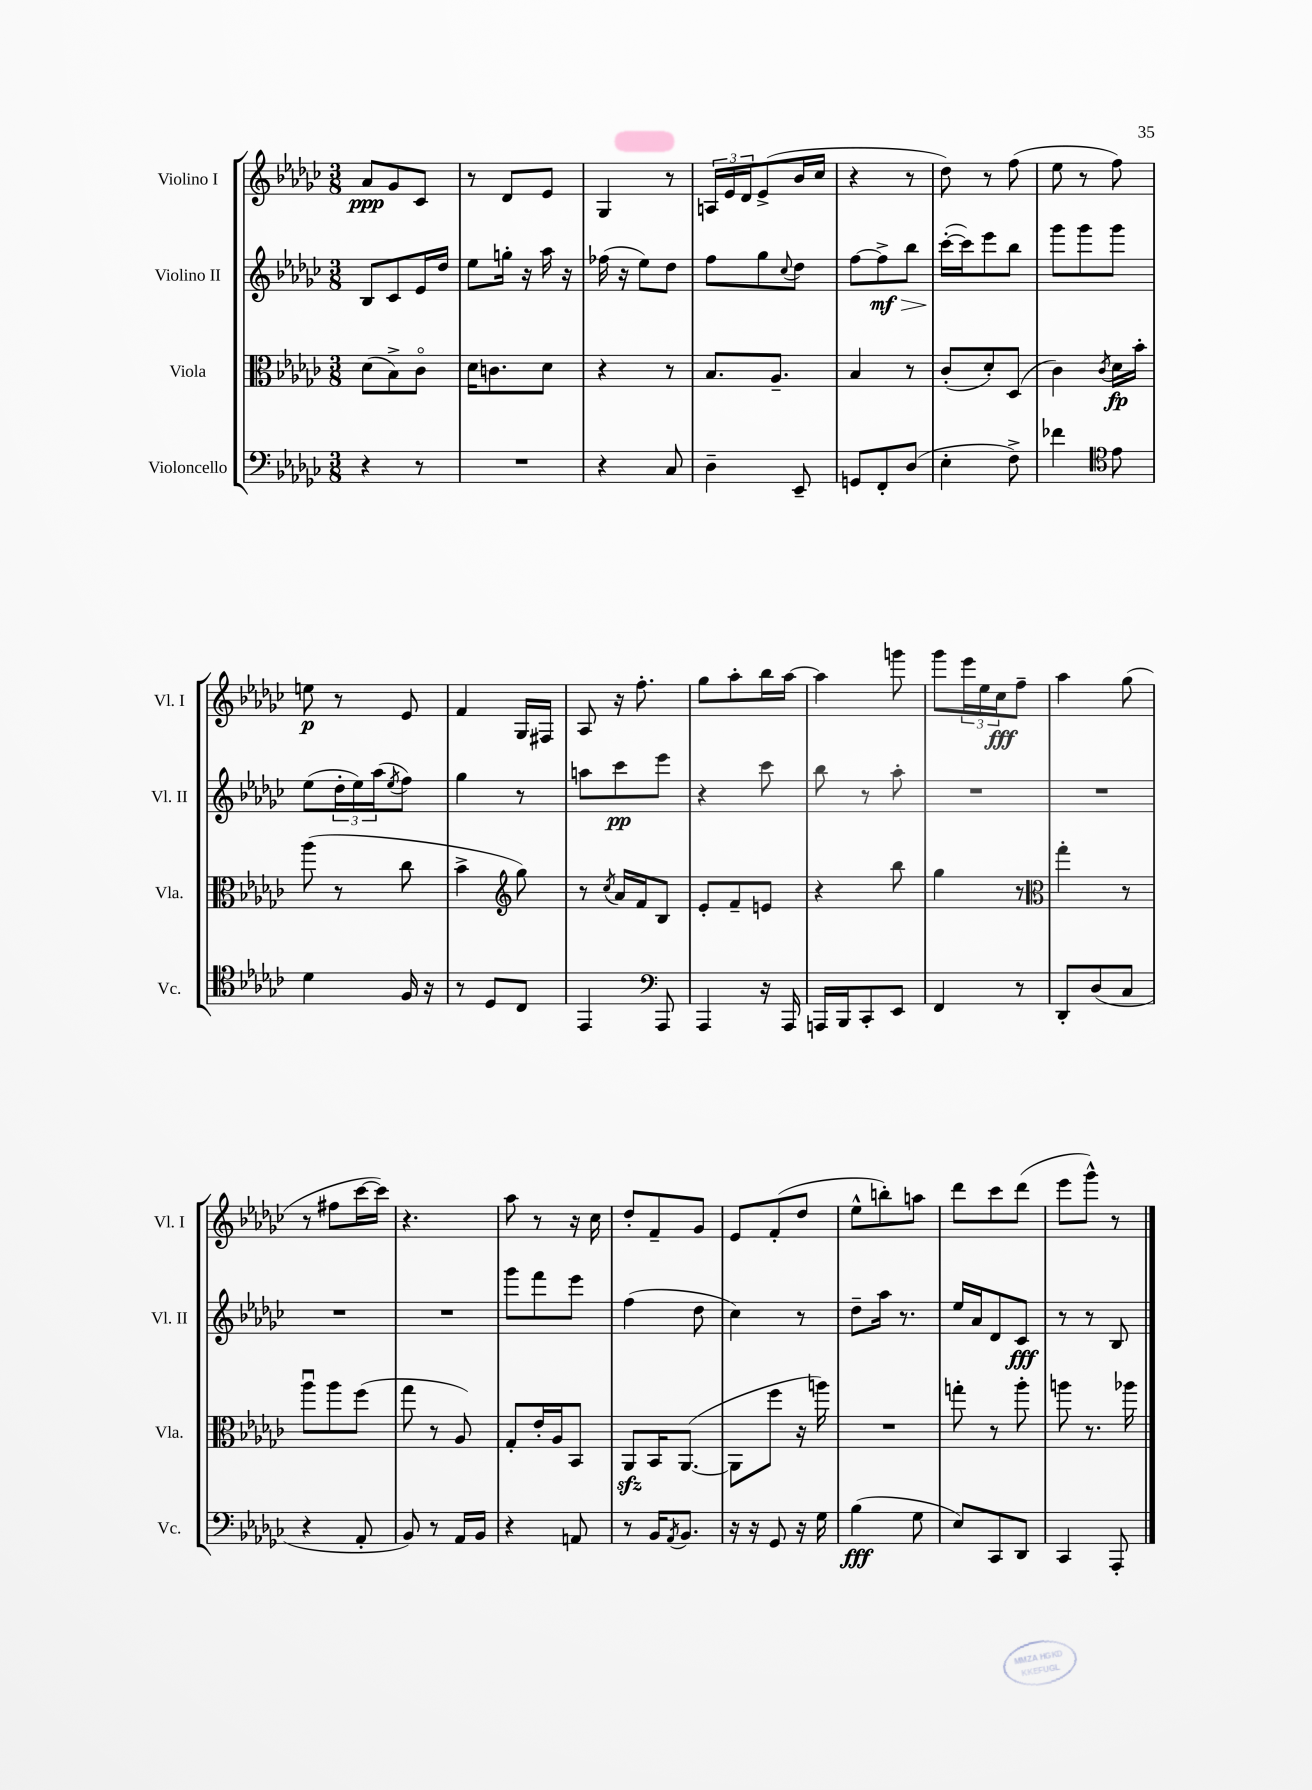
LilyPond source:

<<
\new StaffGroup <<
\new Staff = "s0" \with { instrumentName = "Violino I" shortInstrumentName = "Vl. I" } {
    \clef treble \key ges \major \numericTimeSignature \time 3/8
    aes'8\ppp ges'8 ces'8 |
    r8 des'8 ees'8 |
    ges4 r8 |
    \tuplet 3/2 { a16 ees'16 des'16 } ees'8->( bes'16 ces''16 |
    r4 r8 |
    des''8) r8 f''8( |
    ees''8 r8 f''8) |
    e''8\p r8 ees'8 |
    f'4 ges16 fis16 |
    aes8 r16 f''8.-. |
    ges''8 aes''8-. bes''16 aes''16~ |
    aes''4 g'''8 |
    ges'''8 \tuplet 3/2 { ees'''16 ees''16 ces''16\fff } f''8-- |
    aes''4 ges''8( |
    r8 fis''8 ces'''16~ ces'''16) |
    r4. |
    aes''8 r8 r16 ces''16 |
    des''8-. f'8-- ges'8 |
    ees'8 f'8-.( des''8 |
    ees''8-^ b''8-.) a''8 |
    des'''8 ces'''8 des'''8( |
    ees'''8 ges'''8-^) r8 \bar "|." |
}
\new Staff = "s1" \with { instrumentName = "Violino II" shortInstrumentName = "Vl. II" } {
    \clef treble \key ges \major \numericTimeSignature \time 3/8
    bes8 ces'8 ees'16 des''16 |
    ees''8 g''16-. r16 aes''16 r16 |
    fes''16( r16 ees''8) des''8 |
    f''8 ges''8 \appoggiatura { ces''8 } des''8 |
    f''8~ f''8->\mf\> bes''8 |
    ces'''16~-.\!( ces'''16) ees'''8 bes''8 |
    ges'''8 ges'''8 ges'''8 |
    ees''8( \tuplet 3/2 { des''16-. ees''16) aes''16( } \acciaccatura { ees''8 } f''8) |
    ges''4 r8 |
    a''8 ces'''8\pp ees'''8 |
    r4 ces'''8 |
    bes''8 r8 aes''8-. |
    R4. |
    R4. |
    R4. |
    R4. |
    ges'''8 f'''8 ees'''8 |
    f''4( des''8 |
    ces''4) r8 |
    des''8-- aes''16 r8. |
    ees''16 aes'16 des'8 ces'8\fff |
    r8 r8 bes8 \bar "|." |
}
\new Staff = "s2" \with { instrumentName = "Viola" shortInstrumentName = "Vla." } {
    \clef alto \key ges \major \numericTimeSignature \time 3/8
    des'8( bes8->) ces'8\flageolet |
    des'16 c'8. des'8 |
    r4 r8 |
    bes8. aes8.-- |
    bes4 r8 |
    ces'8-.( des'8-.) des8( |
    ces'4) \acciaccatura { ces'8 } des'16\fp bes'16-. |
    aes''8( r8 ces''8 |
    bes'4-> \clef treble ges''8) |
    r8 \acciaccatura { ces''8 } aes'16 f'16 bes8 |
    ees'8-. f'8-- e'8 |
    r4 bes''8 |
    ges''4 r8 |
    \clef alto ges''4-. r8 |
    aes''8\downbow aes''8 f''8( |
    ges''8 r8 aes8) |
    ges8-. ees'16-. aes16 bes,8 |
    aes,8\sfz bes,16 aes,8.~( |
    aes,8 f''8 r16 a''16) |
    R4. |
    g''8-. r8 aes''8-. |
    a''8 r8. aes''16 \bar "|." |
}
\new Staff = "s3" \with { instrumentName = "Violoncello" shortInstrumentName = "Vc." } {
    \clef bass \key ges \major \numericTimeSignature \time 3/8
    r4 r8 |
    R4. |
    r4 ces8 |
    des4-- ees,8-- |
    g,8 f,8-. des8( |
    ees4-. f8->) |
    fes'4 \clef tenor ees'8 |
    des'4 f16 r16 |
    r8 des8 ces8 |
    ees,4 \clef bass aes,,8 |
    aes,,4 r16 aes,,16 |
    a,,16 bes,,16 ces,8-. ees,8 |
    f,4 r8 |
    des,8-. des8( ces8 |
    r4 aes,8-. |
    bes,8) r8 aes,16 bes,16 |
    r4 a,8 |
    r8 bes,16 \acciaccatura { aes,8 } bes,8. |
    r16 r16 ges,8 r16 ges16 |
    bes4\fff( ges8 |
    ees8) ces,8 des,8 |
    ces,4 aes,,8-. \bar "|." |
}
>>
>>
\layout { \context { \Score \remove "Bar_number_engraver" } }
